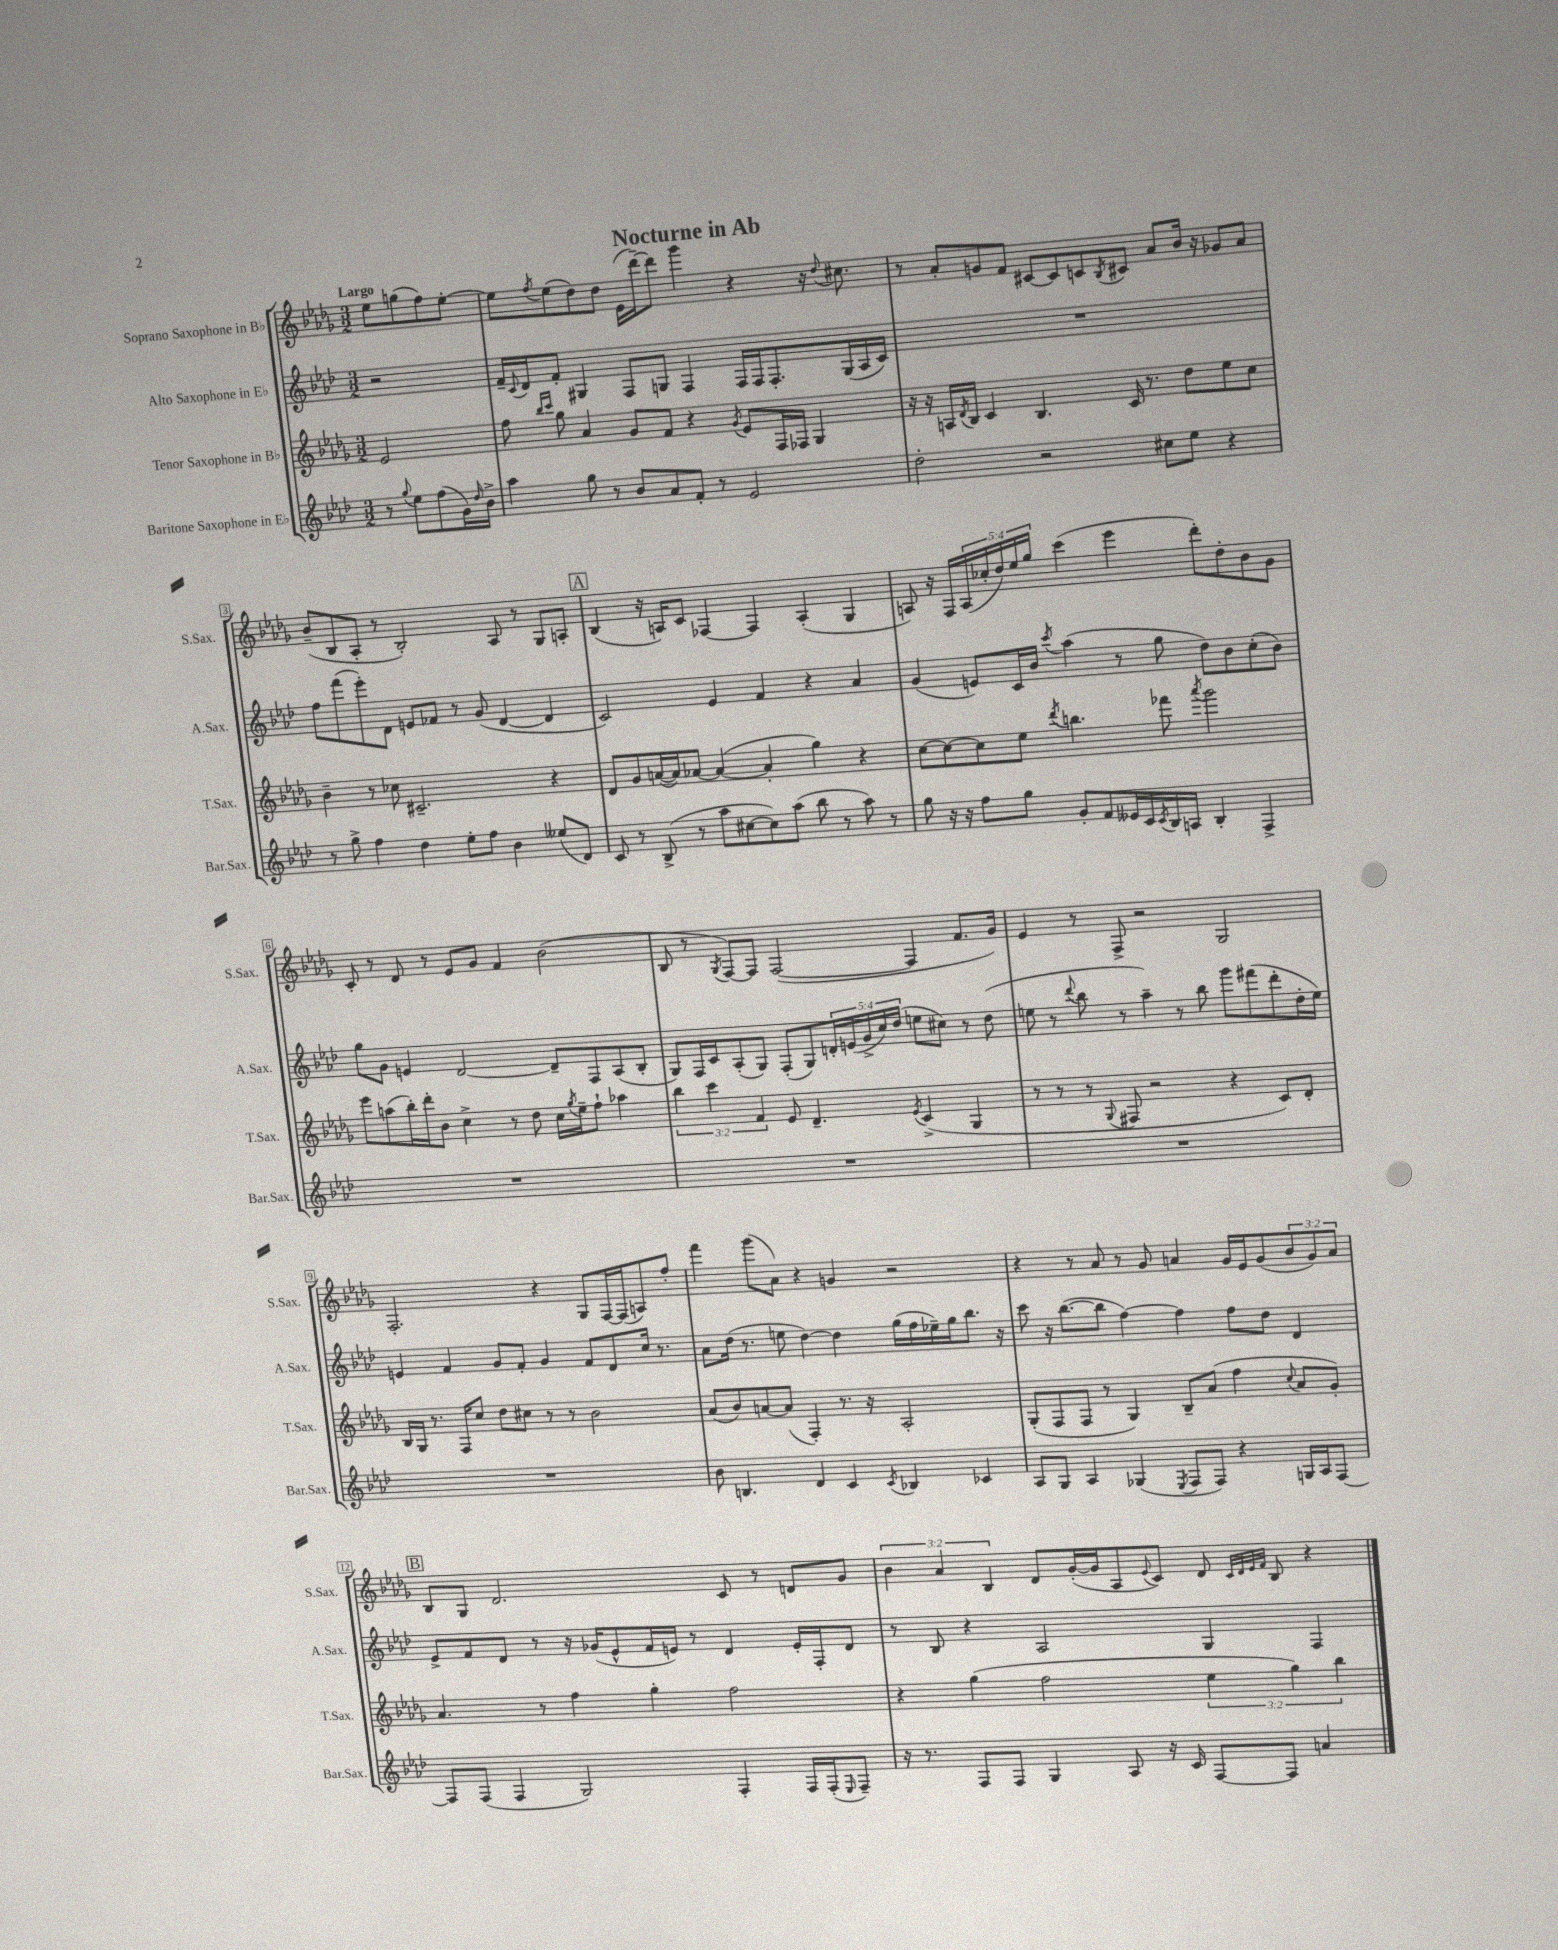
\header { title = "Nocturne in Ab" }
<<
\new StaffGroup <<
\new Staff = "s0" \with { instrumentName = "Soprano Saxophone in Bb" shortInstrumentName = "S.Sax." } {
    \clef treble \key des \major \numericTimeSignature \time 3/2 \override Staff.TupletNumber.text = #tuplet-number::calc-fraction-text \partial 2 \tempo "Largo"
    ees''8 g''8( f''8) ees''8~-. |
    ees''8 \acciaccatura { f''8 } ees''8( des''8) des''8 ees'16( des'''16~--) des'''8 ges'''4 r4 r16 \appoggiatura { des''8 } cis''8. |
    r8 aes'8-. g'8 f'8 cis'8~ cis'8 c'8 \acciaccatura { bes8 } cis'8 aes'8 bes'16 r16 ges'8 aes'8 |
    bes'8--( bes8 aes8-. r8 bes2-.) aes8 r8 ges8 a8-. |
    \mark \markup { \box "A" } bes4( r16 a16) c'8 fes4~ fes4 a4-.( ges4 |
    a8) r16 f16 \tuplet 5/4 { a16( ces''16-. des''16) ees''16 ges''16 } c'''4( ees'''4 des'''8-.) des''8-. bes'8 ges'8 |
    c'8-. r8 des'8 r8 ees'8 ges'8 f'4 bes'2( |
    bes8 r8 \acciaccatura { ges8 } f8~) f8 f2~( f4 f'8. ges'16) |
    ees'4 r8 f8-> r2 ges2 |
    f2.-. r4 ges8 f16~ f16( a8) f''8-. |
    f'''4 ges'''8( aes'8) r4 g'4 r2 |
    r4 r8 aes'8 r8 ges'8 a'4 ges'16 ees'16 ges'8( \tuplet 3/2 { bes'8 ges'8) a'8 } |
    \mark \markup { \box "B" } bes8 ges8 des'2. c'8 r8 d'8 ges'8 |
    \tuplet 3/2 { bes'4 aes'4 bes4 } des'8 ges'16~-.( ges'16 aes8 \appoggiatura { ees'8 } c'8) des'8 \grace { c'32 des'32 ees'32 f'32 } bes8 r4 \bar "|." |
}
\new Staff = "s1" \with { instrumentName = "Alto Saxophone in Eb" shortInstrumentName = "A.Sax." } {
    \clef treble \key aes \major \numericTimeSignature \time 3/2 \override Staff.TupletNumber.text = #tuplet-number::calc-fraction-text \partial 2
    r2 |
    f'16-- \appoggiatura { c'8 } des'16 f'8-. gis4 f8 g8 f4 f16 f16 f8.-. g16( aes16 c'16) |
    R1. |
    f''8 f'''8( ees'''8-.) des'8 e'8 fes'8 r8 g'8( des'4~ des'4 |
    \mark \markup { \box "A" } c'2) ees'4 f'4 r4 aes'4 |
    g'4( e'8) c'16 bes'16 \acciaccatura { c'''8 } aes''4( r8 g''8 des''8) bes'8 c''8-.( bes'8) |
    g''8 g'8 e'4 des'2~ des'8-- f8 aes8( bes8-. |
    g8) f16 c'16 aes8-.( g8) f8-.( g8) \tuplet 5/4 { d'16-. e'16( g'16-> c''16) des''16( } e''8 cis''8) r8 des''8( |
    e''8 r8 \appoggiatura { des'''8 } bes''8 r8 aes''4--) r8 bes''8 g'''8 fis'''8( des'''8-. des''16-. e''16) |
    e'4 f'4 g'8 f'8-. g'4 f'8 des'8 c''16 r8. |
    aes'8 des''16( r8. e''8 des''4~) des''4 g''16( f''16 ees''16--) g''16 bes''8. r16 |
    c'''8 r16 bes''8.~( bes''8 f''4~) f''4 f''8 des''8 des'4 |
    \mark \markup { \box "B" } ees'8-> f'8 des'8 r8 r16 ges'16( ees'8-^ f'16 e'16) r8 des'4 e'16-. f16-. des'8 |
    r8 bes8 r4 aes2 g4 f4 \bar "|." |
}
\new Staff = "s2" \with { instrumentName = "Tenor Saxophone in Bb" shortInstrumentName = "T.Sax." } {
    \clef treble \key des \major \numericTimeSignature \time 3/2 \override Staff.TupletNumber.text = #tuplet-number::calc-fraction-text \partial 2
    ees'2 |
    f''8 \grace { bes''16 c'''16 } ges''8 aes'4 ges'8 f'8 r4 \acciaccatura { ges'8 } ees'8 f16 fes16 ges4 |
    r16 r16 a16 \acciaccatura { des'8 } bes16 c'4 bes4. c'16 r8. des''8 ees''8 c''8 |
    bes'4-- r8 ces''8 cis'2.-- r4 |
    \mark \markup { \box "A" } des'8 ges'8 a'16~( a'16) aes'8~ aes'4~( aes'4-. ges''4) r4 |
    c''8~ c''8~ c''8 ees''8 \acciaccatura { des'''8 } b''4. fes'''8 \acciaccatura { aes'''8 } ges'''2 |
    ees'''8 a''8( bes''16-.) des'''16-. bes'8 c''4-> r8 des''8 c''16 \acciaccatura { ges''8 } ees''16-- f''8-! aes''4 |
    \tuplet 3/2 { bes''4 c'''4 f'4 } ees'8 des'4.-- \acciaccatura { ees'8 } c'4->( ges4 |
    r8 r8 r8 \appoggiatura { ges8 } fis8 r2 r4 c'8) des'8-. |
    bes16 ges16 r8. f16 c''8 des''8 cis''8 r8 r8 bes'2 |
    aes'8( bes'8) a'8~ a'8( f4-.) r8. r16 aes2-. |
    ges8-.( f8 f8 r8 ges4) bes8-- aes'8( f''4 \appoggiatura { c''8 } aes'8 ges'8-.) |
    \mark \markup { \box "B" } aes'4. r8 f''4 ges''4-. f''2 |
    r4 ges''4( f''2 \tuplet 3/2 { ees''4 ges''4) bes''4 } \bar "|." |
}
\new Staff = "s3" \with { instrumentName = "Baritone Saxophone in Eb" shortInstrumentName = "Bar.Sax." } {
    \clef treble \key aes \major \numericTimeSignature \time 3/2 \partial 2
    r8 \appoggiatura { g''8 } ees''8 f''8( g'16) \grace { des''16 } bes'16-> |
    aes''4 g''8 r8 bes'8 aes'8 f'8-. r8 ees'2 |
    des''2-. r2 cis''8 ees''8 r4 |
    r8 g''8-> f''4 des''4 ees''8-. f''8 bes'4 eeses''8( des'8) |
    \mark \markup { \box "A" } c'8 r8 bes8->( r8 aes''8 cis''8~ cis''8) aes''8( bes''8 r8 aes''8) r8 |
    g''8 r16 r16 f''8 g''8 g'8-. f'8 eeses'16 c'16 \acciaccatura { c'8 } bes16 a16 bes4-. f4-> |
    R1. |
    R1. |
    R1. |
    R1. |
    bes'8 b4. des'4 c'4 \acciaccatura { c'8 } bes4 ces'4 |
    aes8 g8 aes4 ges4( \acciaccatura { ees8 } f8 f8) r4 g16 aes16 f8~ |
    \mark \markup { \box "B" } f8 f8( f4 g2) f4-. f16 f16-.( \grace { ees16 } f8--) |
    r16 r8. f8 f8 g4 aes8 r16 c'16 f8~ f8 a'4 \bar "|." |
}
>>
>>
\layout { \context { \Score \override BarNumber.stencil = #(make-stencil-boxer 0.1 0.3 ly:text-interface::print) } }
